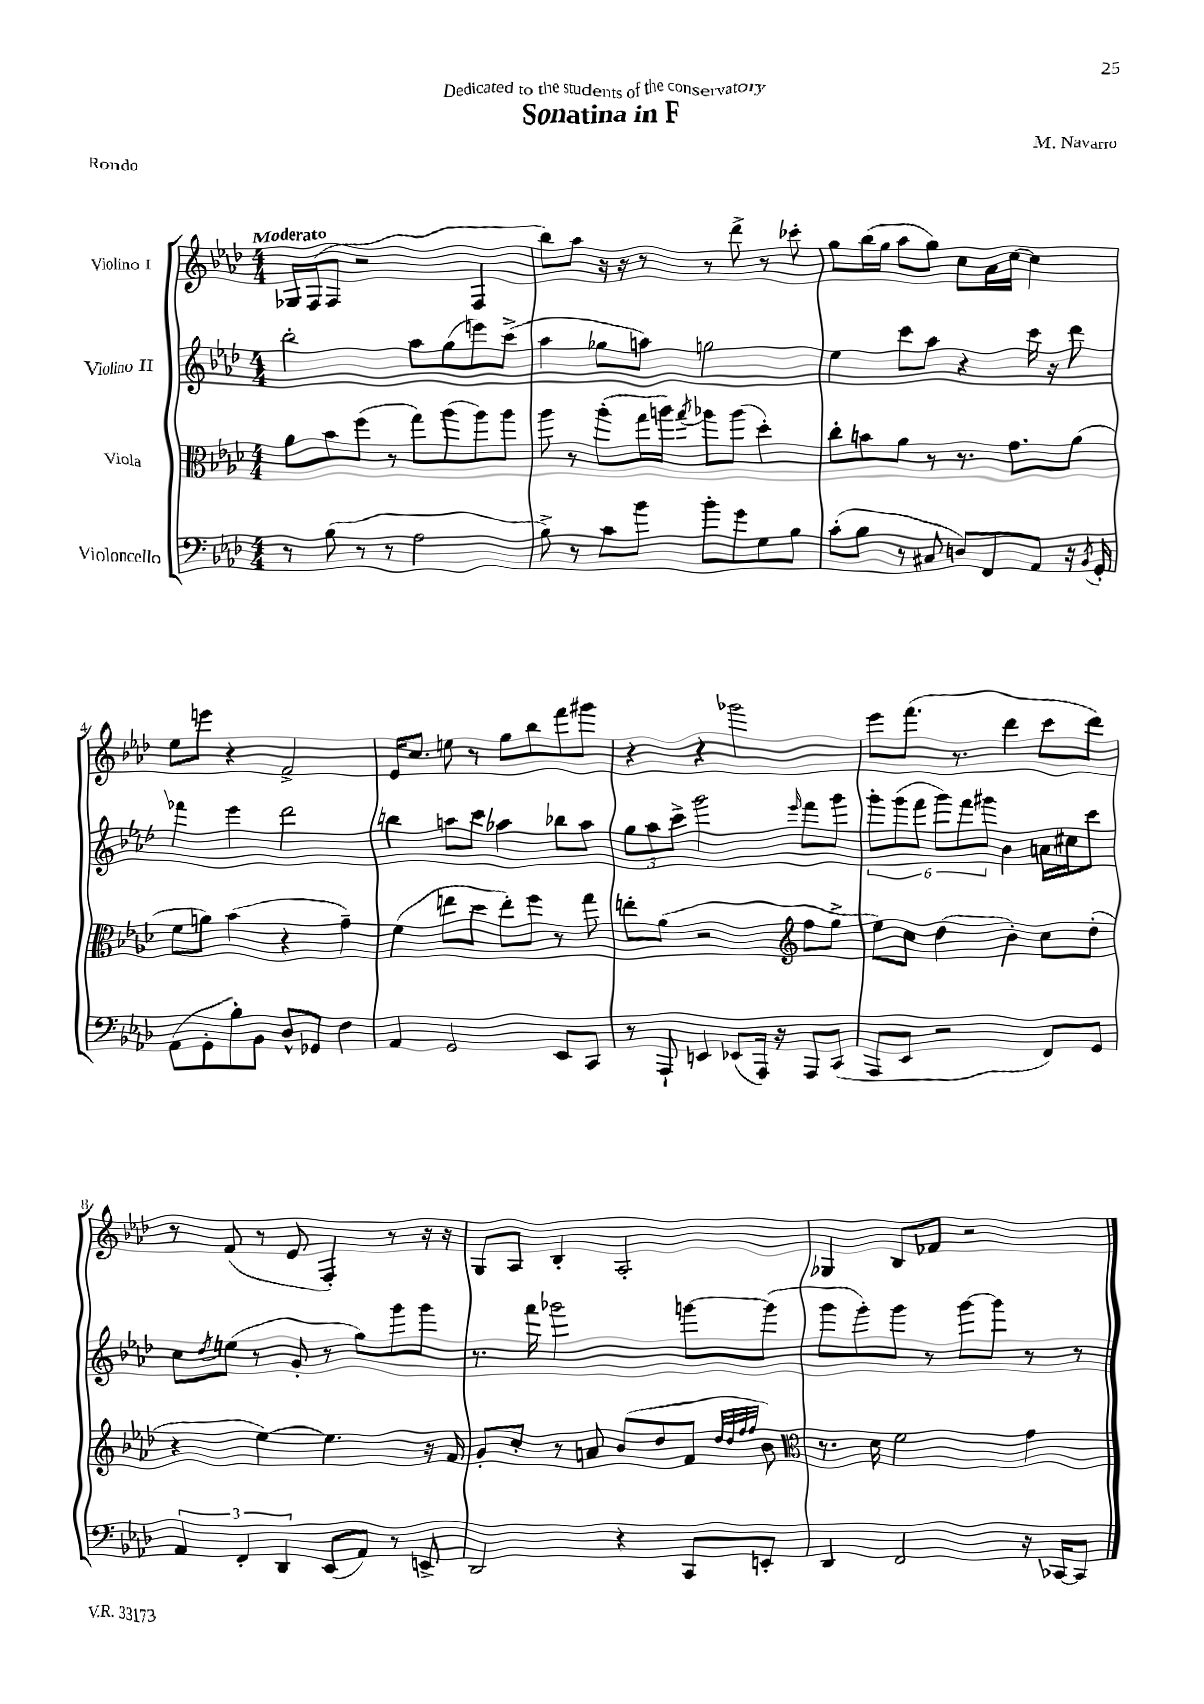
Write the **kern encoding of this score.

**kern	**kern	**kern	**kern
*staff4	*staff3	*staff2	*staff1
*clefF4	*clefC3	*clefG2	*clefG2
*k[b-e-a-d-]	*k[b-e-a-d-]	*k[b-e-a-d-]	*k[b-e-a-d-]
*M4/4	*M4/4	*M4/4	*M4/4
8r	8a-\L	2bb-'\	16G-/LL
.	.	.	(16F/J
(8B-\	8b-\	.	8F/J
8r	(8ff\J	.	2r
8r	8r	.	.
2A-\	8gg\L)	8aa-\L	.
.	(8aa-\	(8gg\	.
.	8aa-\)	8eee\)	4F/
.	8aa-\J	(8ccc^\J	.
=	=	=	=
8B-^\)	8aa-\	4aa-\	8bb-\L)
8r	8r	.	8aa-\J
8c\L	(8aa-'\L	8gg-\L	16r
.	.	.	16r
8b-\J	16gg\L	8aa\J)	8r
.	16aa\JJ)	.	.
.	8qgg/	.	.
8b-'\L	8aa-\L	2gg\	8r
8g\	(8aa-\J	.	8ddd-^\
8G\	4dd-'\)	.	8r
8B-\J	.	.	8ccc-'\
=	=	=	=
(8c'\L	8cc'\L	4ee-\	8gg\L
8B-\J	8b\	.	(16bb-\L
.	.	.	16gg\JJ
8r	8a-\J	8ccc\L	8aa-\L
8C#/	8r	8aa-\J	8gg\J)
8D/L)	8.r	4r	8cc\L
8FF/	.	.	16a-\L
.	8.g\L	.	[16cc\JJ
8AA-/J	.	16ccc\	4cc\]
.	.	16r	.
16r	(8a-\J	8ddd-\	.
8qBB-/	.	.	.
16GG'/	.	.	.
=	=	=	=
(8AA-\L	8f\L	4fff-\	8ee-\L
8GG'\	8a\J)	.	8eee\J
8B-'\)	(4b-\	4eee-\	4r
8BB-\J	.	.	.
8D-^^/L	4r	2ddd-\	2f^/
8GG-/J	.	.	.
4F\	4g~\)	.	.
=	=	=	=
4AA-/	(4f\	4bb\	16e-/LK
.	.	.	8.cc/J
2GG/	8ee\L	8aa\L	8ee\
.	8dd-\J	8ccc\J	8r
.	8ee'\L)	4aa-\	8gg\L
.	8ff\J	.	8bb-\
8EE-/L	8r	8bb-\L	8fff\
8CC/J	8gg\	8aa-\J	8ggg#\J
=	=	=	=
8r	8ee'\L	12gg\L	4r
.	.	12aa-\	.
8AAA-`/	(8a-\J	.	.
.	.	12ccc^\J	.
4EE/	2r	2ggg\	4r
(8EE-/L	.	.	2ggg-\
16AAA-/Jk)	.	.	.
16r	.	.	.
*	*clefG2	*	*
.	.	16qqeee-/	.
8AAA-/L	8ff\L	8fff\L	.
(8CC/J	8gg^\J	8ggg\J	.
=	=	=	=
8AAA-/L	8ee-\L)	12ggg'\L	8eee-\L
.	.	(12ggg\	.
8EE-/J	8cc\J	.	(8.fff\J
.	.	12fff\J	.
2r	(4dd-\	12ggg\L)	.
.	.	.	8.r
.	.	12fff\	.
.	.	12ggg#\J	.
.	4b-'\)	4b-\	4ddd-\
8FF/L)	8cc\L	16a\LL	8ccc\L
.	.	16cc#\J	.
8GG/J	(8dd-'\J	8ccc\J	8ddd-\J)
=	=	=	=
6AA-/	4r	8cc\L	8r
.	.	8qdd-/	.
.	.	(8ee\J	(8f/
6FF'/	.	.	.
.	[4ee-\)	8r	8r
6DD-/	.	.	.
.	.	8g'/	8e-/
(8EE-/L	4.ee-\]	8r	4F'/)
8AA-/J)	.	8gg\L)	.
8r	.	8ggg\	8r
8EE^/	16r	8ggg\J	16r
.	16f/	.	16r
=	=	=	=
2DD-/	8g'/L	8.r	8G/L
.	8cc'/J	.	8A-/J
.	.	16fff\	.
.	8r	2ggg-\	4B-'/
.	8a/	.	.
4r	(8b-/L	.	2A-'/
.	8dd-/	.	.
8CC/L	8f/J	[8ggg\L	.
.	32qqdd-/LLL	.	.
.	32qqdd-/	.	.
.	32qqff/	.	.
.	32qqff/JJJ	.	.
8EE'/J	8b-\)	(8ggg\]J	.
=	=	=	=
*	*clefC3	*	*
4DD-/	8.r	8ggg\L	4G-/
.	.	8ggg'\)	.
.	16d-\	.	.
2FF/	2f\	8ggg\J	8B-/L
.	.	8r	8f-/J
.	.	[8ggg\L	2r
.	.	8ggg\]J	.
16r	4g\	8r	.
[16CC-/LK	.	.	.
8CC-/]J	.	8r	.
==	==	==	==
*-	*-	*-	*-
